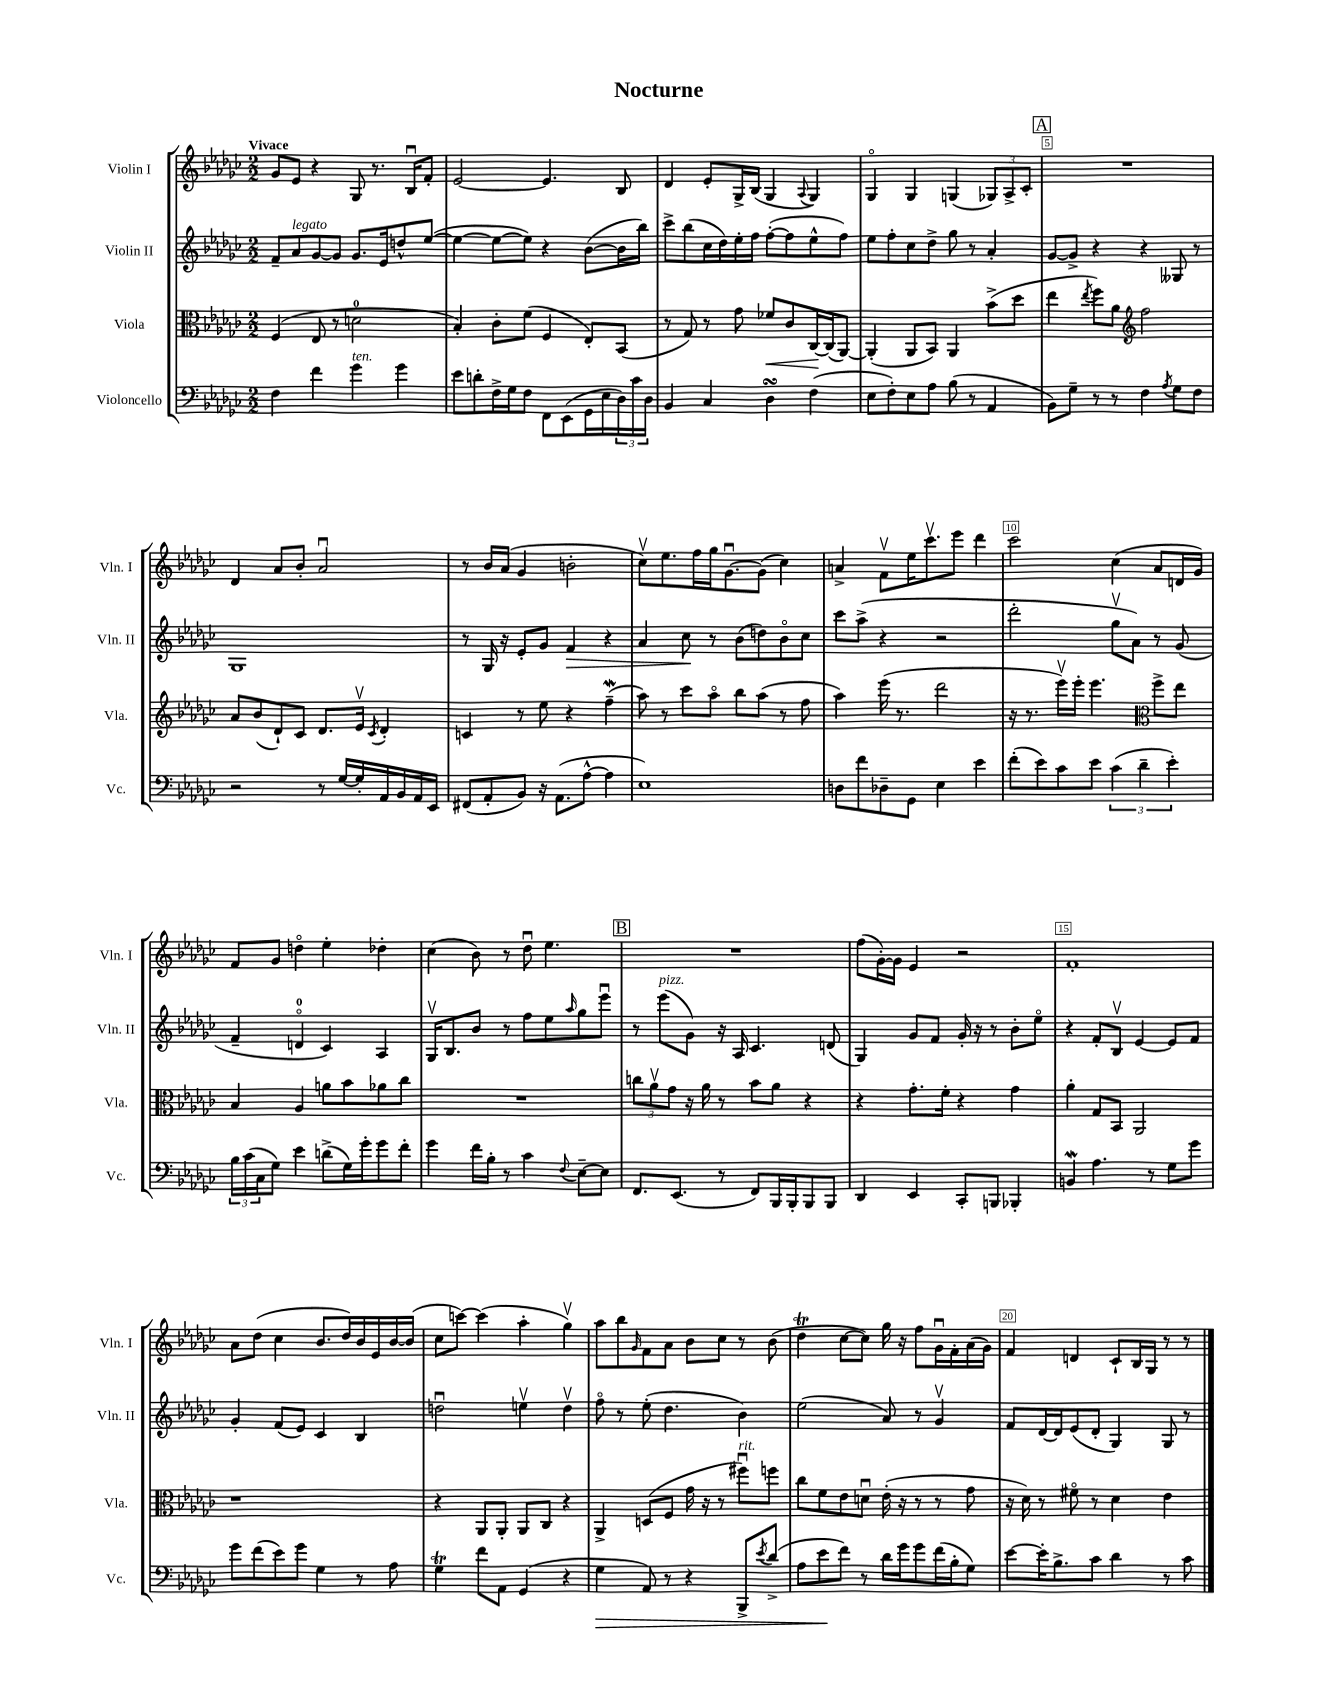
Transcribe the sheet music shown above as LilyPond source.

\header { title = "Nocturne" }
<<
\new StaffGroup <<
\new Staff = "s0" \with { instrumentName = "Violin I" shortInstrumentName = "Vln. I" } {
    \clef treble \key ges \major \numericTimeSignature \time 2/2 \tempo "Vivace"
    ges'8 ees'8 r4 ges8 r8. bes16\downbow f'8-. |
    ees'2~ ees'4. bes8 |
    des'4 ees'8-. ges16-> bes16( ges4 \appoggiatura { aes8 } ges4) |
    ges4\flageolet ges4 g4( \tuplet 3/2 { ges8) aes8-> ces'8-. } |
    \mark \markup { \box "A" } R1 |
    des'4 aes'8 bes'8-. aes'2\downbow |
    r8 bes'16 aes'16( ges'4 b'2-. |
    ces''8\upbow) ees''8. f''16 ges''16 ges'8.~\downbow ges'8( ces''4) |
    a'4-> f'8\upbow ees''16 ces'''8.\upbow ees'''8 des'''4 |
    ces'''2 ces''4( aes'8 d'16 ges'16) |
    f'8 ges'8 d''4\flageolet ees''4-. des''4-. |
    ces''4( bes'8) r8 des''8\downbow ees''4. |
    \mark \markup { \box "B" } R1 |
    f''8( ges'16~-.) ges'16 ees'4 r2 |
    f'1-. |
    aes'8 des''8( ces''4 bes'8. des''16) bes'16 ees'16 bes'16~ bes'16( |
    ces''8 c'''8~) c'''4( aes''4-. ges''4\upbow) |
    aes''8 bes''8 \grace { ges'16 } f'8 aes'8 bes'8 ces''8 r8 bes'8( |
    des''4\trill ces''8~ ces''8) ges''16 r16 f''8 ges'16\downbow f'16-. aes'16( ges'16) |
    f'4 d'4 ces'8-! bes16 ges16 r8 r8 \bar "|." |
}
\new Staff = "s1" \with { instrumentName = "Violin II" shortInstrumentName = "Vln. II" } {
    \clef treble \key ges \major \numericTimeSignature \time 2/2
    f'8-- aes'8^\markup { \italic "legato" } ges'8~ ges'8 ges'8. ees'16 d''8-^ ees''8~( |
    ees''4~ ees''8~ ees''8) r4 bes'8~( bes'16 bes''16) |
    ces'''8-> bes''8( ces''16 des''16) ees''16-. f''16 f''8~-.( f''8 ees''8-^ f''8) |
    ees''8 f''8-. ces''8 des''8-> ges''8 r8 aes'4-. |
    \mark \markup { \box "A" } ges'8~ ges'8-> r4 r4 geses8 r8 |
    ges1 |
    r8 ges16 r16 ees'8-. ges'8 f'4\> r4 |
    aes'4 ces''8\! r8 bes'8( d''8) bes'8\flageolet ces''8 |
    ces'''8 aes''8->( r4 r2 |
    des'''2-. ges''8\upbow aes'8) r8 ges'8( |
    f'4-- d'4-0\flageolet ces'4) aes4 |
    ges16\upbow bes8. bes'8 r8 f''8 ees''8 \grace { aes''16 } ges''8 ees'''8\downbow |
    \mark \markup { \box "B" } r8 ees'''8^\markup { \italic "pizz." }( ges'8) r16 aes16 ces'4. d'8( |
    ges4) ges'8 f'8 ges'16-. r16 r8 bes'8-. ees''8\flageolet |
    r4 f'8-. bes8\upbow ees'4~ ees'8 f'8 |
    ges'4-. f'8( ees'8) ces'4 bes4 |
    d''2\downbow e''4\upbow d''4\upbow |
    f''8\flageolet r8 ees''8-.( des''4. bes'4) |
    ees''2( aes'8) r8 ges'4\upbow |
    f'8 des'16~ des'16 ees'8( des'8-. ges4) ges8 r8 \bar "|." |
}
\new Staff = "s2" \with { instrumentName = "Viola" shortInstrumentName = "Vla." } {
    \clef alto \key ges \major \numericTimeSignature \time 2/2
    f4( ees8 r8 d'2-0 |
    bes4-.) ces'8-. f'8( f4 ees8-.) bes,8( |
    r8 ges8) r8 ges'8 fes'8\< ces'8 ces16~\! ces16( aes,8~) |
    aes,4-.( aes,8 bes,8) aes,4 bes'8->( des''8 |
    \mark \markup { \box "A" } ees''4 \acciaccatura { ees''8 } f''8) aes'8 \clef treble f''2 |
    aes'8 bes'8( des'8-!) ces'8 des'8. ees'16\upbow \acciaccatura { ces'8 } des'4-. |
    c'4 r8 ees''8 r4 f''4--\mordent( |
    aes''8) r8 ces'''8 aes''8\flageolet bes''8 aes''8( r8 f''8 |
    aes''4) ees'''16( r8. des'''2 |
    r16 r8. ees'''16\upbow) ees'''16-. ees'''4. \clef alto f''8-> ees''8 |
    bes4 aes4 a'8 bes'8 aes'8 ces''8 |
    R1 |
    \mark \markup { \box "B" } \tuplet 3/2 { c''8 aes'8\upbow ges'8 } r16 aes'16 r8 bes'8 aes'8 r4 |
    r4 ges'8.-. f'16-. r4 ges'4 |
    aes'4-. ges8 bes,8 aes,2 |
    r1 |
    r4 aes,8 aes,8-. aes,8 ces8 r4 |
    aes,4-> d8( f8 ges'16 r16 r8 fis''8\downbow^\markup { \italic "rit." }) f''8 |
    ces''8 f'8 ees'8 d'8\downbow ees'16-.( r16 r8 r8 ges'8 |
    r16 des'16) r8 fis'8\flageolet r8 des'4 ees'4 \bar "|." |
}
\new Staff = "s3" \with { instrumentName = "Violoncello" shortInstrumentName = "Vc." } {
    \clef bass \key ges \major \numericTimeSignature \time 2/2
    f4 f'4 ges'4^\markup { \italic "ten." } ges'4 |
    ees'8 d'8-. f16-> ges16 f8 f,8 ees,8( ges,16 ees16 \tuplet 3/2 { des16) ces'16 des16 } |
    bes,4 ces4 des4\turn f4( |
    ees8 f8-.) ees8 aes8 bes8( r8 aes,4 |
    \mark \markup { \box "A" } bes,8) ges8-- r8 r8 f4 \acciaccatura { aes8 } ges8 f8 |
    r2 r8 ges16~ ges16-. aes,16 bes,16 aes,16 ees,16 |
    fis,8( aes,8-. bes,8) r16 aes,8.( aes8~-^ aes4 |
    ees1) |
    d8 f'8 des8-- ges,8 ees4 ees'4 |
    f'8-.( ees'8) ces'8 ees'8 \tuplet 3/2 { ces'4( des'4-- ees'4-.) } |
    \tuplet 3/2 { bes16 ces'16( ces16 } ges8) ees'4 d'8->( ges16) ges'16-. ges'8 f'8-. |
    ges'4 f'16 bes16-. r8 ces'4 \appoggiatura { f8 } ees8~-- ees8 |
    \mark \markup { \box "B" } f,8. ees,8.( r8 f,8) bes,,16 bes,,16-. bes,,8 bes,,8 |
    des,4 ees,4 ces,8-. b,,8 bes,,4-. |
    b,4\mordent aes4. r8 ges8 ges'8 |
    ges'8 f'8( ees'8) ges'8 ges4 r8 aes8 |
    ges4\trill f'8 aes,8 ges,4( r4 |
    ges4\> aes,8) r8 r4 bes,,8-> \acciaccatura { ees'8 } des'8->( |
    aes8 ees'8\! f'8) r8 des'16 ges'16 ges'8 f'16( bes16-. ges8) |
    ees'8~ ees'16-. bes8.-> ces'8 des'4 r8 ces'8 \bar "|." |
}
>>
>>
\layout { \context { \Score \override BarNumber.break-visibility = ##(#f #t #t) barNumberVisibility = #(every-nth-bar-number-visible 5) \override BarNumber.stencil = #(make-stencil-boxer 0.1 0.3 ly:text-interface::print) } }
